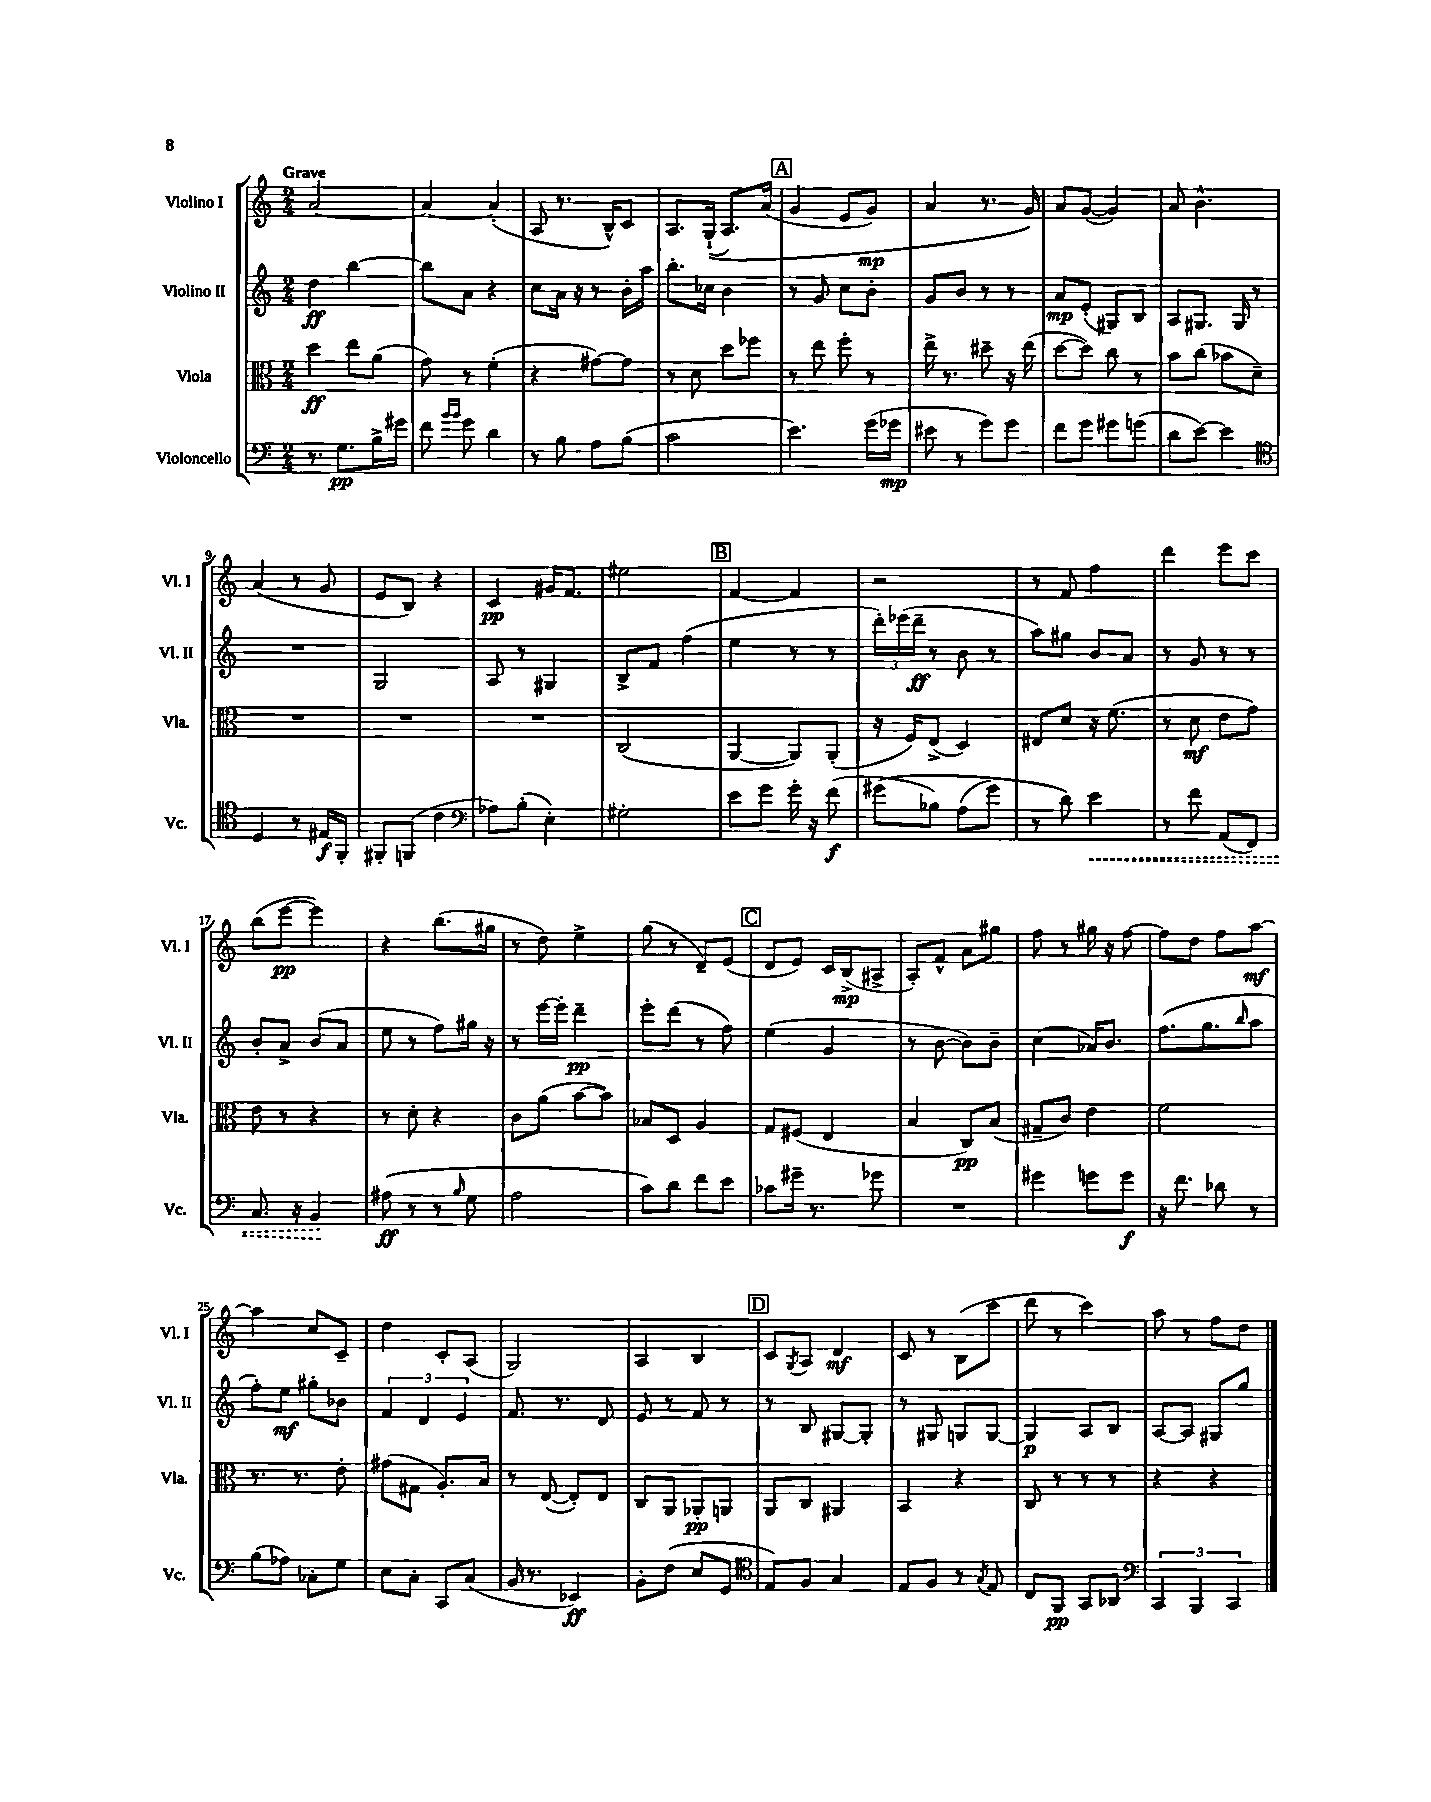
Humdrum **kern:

**kern	**kern	**kern	**kern
*staff4	*staff3	*staff2	*staff1
*clefF4	*clefC3	*clefG2	*clefG2
*k[]	*k[]	*k[]	*k[]
*M2/4	*M2/4	*M2/4	*M2/4
8.r	4dd\	4dd\	[2a/
8.G\L	.	.	.
.	8ee\L	[4bb\	.
16B^\L	(8a\J	.	.
16g#\JJ	.	.	.
=	=	=	=
8f\	8g\)	8bb\]L	4a/_
16qqb/LL	.	.	.
16qqb/JJ	.	.	.
8g\	8r	8a\J	.
4d\	(4f'\	4r	(4a'/]
=	=	=	=
8r	4r	8cc\L	8A/
8B\	.	16a\Jk	8.r
.	.	16r	.
8A\L	[8g#\L)	8r	.
.	.	.	16B^^/LK)
(8B\J	8g#\]J	16b'\LL	8c/J
.	.	16aa\JJ	.
=	=	=	=
2c\	8r	8.bb'\L	8.A/L
.	8d\	.	.
.	.	16cc-\Jk	&((16G`/Jk
.	8dd\L	4b\	8.A/L)
.	8ff-\J	.	.
.	.	.	(16a/Jk
=	=	=	=
4.e\)	8r	8r	4g/
.	8ee\	8g/	.
.	8ff'\	8cc\L	8e/L
(16g\LL	8r	8b'\J	8g/J)
16g-\JJ	.	.	.
=	=	=	=
8e#\	16ee^\	8g/L	4a/
.	8.r	.	.
8r	.	8b/J	.
8g\L)	8dd#~\	8r	8.r
8g\J	16r	8r	.
.	(16ee\	.	16g/&)
=	=	=	=
8f\L	[8dd\L	8a/L	8a/L
8g\J	8dd\]J)	(8e'/J	([8g/J
8g#\L	8cc\	8G#/L)	4g/])
(8g\J	8r	8B/J	.
=	=	=	=
8d\L	8b\L	8A/L	8a/
[8e\J)	(8cc\J	8.G#/J	4.b^^\
4e\]	8b-\L	.	.
.	.	16G#/	.
.	8d~\J)	8r	.
=	=	=	=
*clefC4	*	*	*
4D/	2r	2r	(4a/
8r	.	.	8r
16E#/LL	.	.	8g/
16FF'/JJ	.	.	.
=	=	=	=
8FF#'/L	2r	2G/	8e/L
(8FF/J	.	.	8B/J)
4c\	.	.	4r
=	=	=	=
*clefF4	*	*	*
8A-\L)	2r	8A/	4c/
(8B'\J	.	8r	.
4E'\)	.	4G#/	16g#/LK
.	.	.	8.f/J
=	=	=	=
2G#'\	(2C/	8B^/L	2ee#\
.	.	8f/J	.
.	.	(4ff\	.
=	=	=	=
8e\L	[4AA/	4ee\	[4f/
8g\J	.	.	.
16g'\	8AA/]L)	8r	4f/]
16r	.	.	.
(8f\	(8AA'/J	8r	.
=	=	=	=
&(8g#\L	16r	24ddd'\LL)	2r
.	.	(24eee-\	.
.	16F/LK)	.	.
.	.	24ddd~\JJ	.
8B-\J)	(8E^/J	8r	.
(8A\L	4D/)	8b\	.
8g#\J)	.	8r	.
=	=	=	=
8r	8E#/L	8aa\L)	8r
8d\&)	8d/J	8gg#\J	8f/
4e\	16r	8b/L	4ff\
.	(8.f\	.	.
.	.	8a/J	.
=	=	=	=
8r	8r	8r	4ddd\
8f\	8d\	8g/	.
(8AA/L	8e\L	8r	8eee\L
8FF/J)	8g\J)	8r	8ccc\J
=	=	=	=
8.C/	8e\	8b'/L	(8bb\L
.	8r	8a^/J	[8eee\J
16r	.	.	.
4BB/	4r	(8b/L	4eee\])
.	.	8a/J	.
=	=	=	=
(8A#\	8r	8ee\	4r
8r	8d'\	8r	.
8r	4r	8ff\L)	(8.bb\L
16qqB/	.	.	.
8G\	.	16gg#\Jk	.
.	.	16r	16gg#\Jk
=	=	=	=
2A\	8c\L	8r	8r
.	(8a\J	[16eee\LL	8dd\)
.	.	16eee'\]JJ	.
.	[8b\L	4ddd~\	4ee^\
.	8b\]J)	.	.
=	=	=	=
8c\L)	8B-/L	8eee'\L	(8gg\
8d\J	8D/J	(8ddd\J	8r
8f\L	4A/	8r	8d~/L)
8e\J	.	8ff\)	(8e/J
=	=	=	=
8c-\L	8G/L	(4ee\	8d/L
16g#~\Jk	(8F#/J	.	8e/J)
8.r	.	.	.
.	4E/	4g/	16c/LL
.	.	.	(16B^/J
8g-\	.	.	8A#^/J
=	=	=	=
2r	4B/	8r	8A'/L)
.	.	[8b\	8f^^/J
.	8C/L)	8b\]L)	8a\L
.	(8B/J	8b~\J	8gg#\J
=	=	=	=
4g#\	8G#~/L	(4cc\	8ff\
.	8c/J)	.	8r
8g\L	4e\	16a-/LK)	16gg#\
.	.	8.b/J	16r
8g\J	.	.	[8ff\
=	=	=	=
16r	2f\	(8.ff\L	8ff\]L
8.f\	.	.	.
.	.	.	8dd\J
.	.	8.gg\	.
8d-\	.	.	8ff\L
.	.	16qqbb/	.
8r	.	8aa\J	[8aa\J
=	=	=	=
(8B\L	8.r	8ff'\L)	4aa\]
8A-\J)	.	8ee\J	.
.	8.r	.	.
8C-'\L	.	8gg#'\L	8cc/L
8G\J	8e'\	8b-\J	8c~/J
=	=	=	=
8E\L	(8g#\L	6f/	4dd\
8C'\J	8G#\J	.	.
.	.	6d/	.
8CC/L	8.A'/L)	.	8c'/L
.	.	6e/	.
(8C/J	.	.	(8A/J
.	16B/Jk	.	.
=	=	=	=
16BB/	8r	8.f/	2G/)
8.r	.	.	.
.	([8E/	.	.
.	.	8.r	.
4EE-/)	8E'/]L)	.	.
.	8E/J	8d/	.
=	=	=	=
8BB'\L	8C/L	8e/	4A/
(8F\J	8AA/J	8r	.
8E/L	8AA-'/L	8f/	4B/
8GG/J	8AA/J	8r	.
=	=	=	=
*clefC4	*	*	*
8E/L)	8AA/L	8r	8c/L
.	.	.	8qG/
8F/J	8C/J	8B/	8A/J
4G/	4AA#/	[8G#/L	4d/
.	.	8G#'/]J	.
=	=	=	=
8E/L	4BB/	8r	8c/
8F/J	.	8G#/	8r
8r	4r	8G/L	(8B\L
8qG/	.	.	.
8E/	.	[8G/J	8ccc\J
=	=	=	=
8C/L	8C/	4G/]	8ddd\
8FF/J	8r	.	8r
8GG/L	8r	8A/L	4ccc\)
8AA-/J	8r	8B/J	.
=	=	=	=
*clefF4	*	*	*
6CC/	4r	[8A/L	8aa\
.	.	8A/]J	8r
6BBB/	.	.	.
.	4r	8G#/L	8ff\L
6CC/	.	.	.
.	.	8gg/J	8dd\J
==	==	==	==
*-	*-	*-	*-
